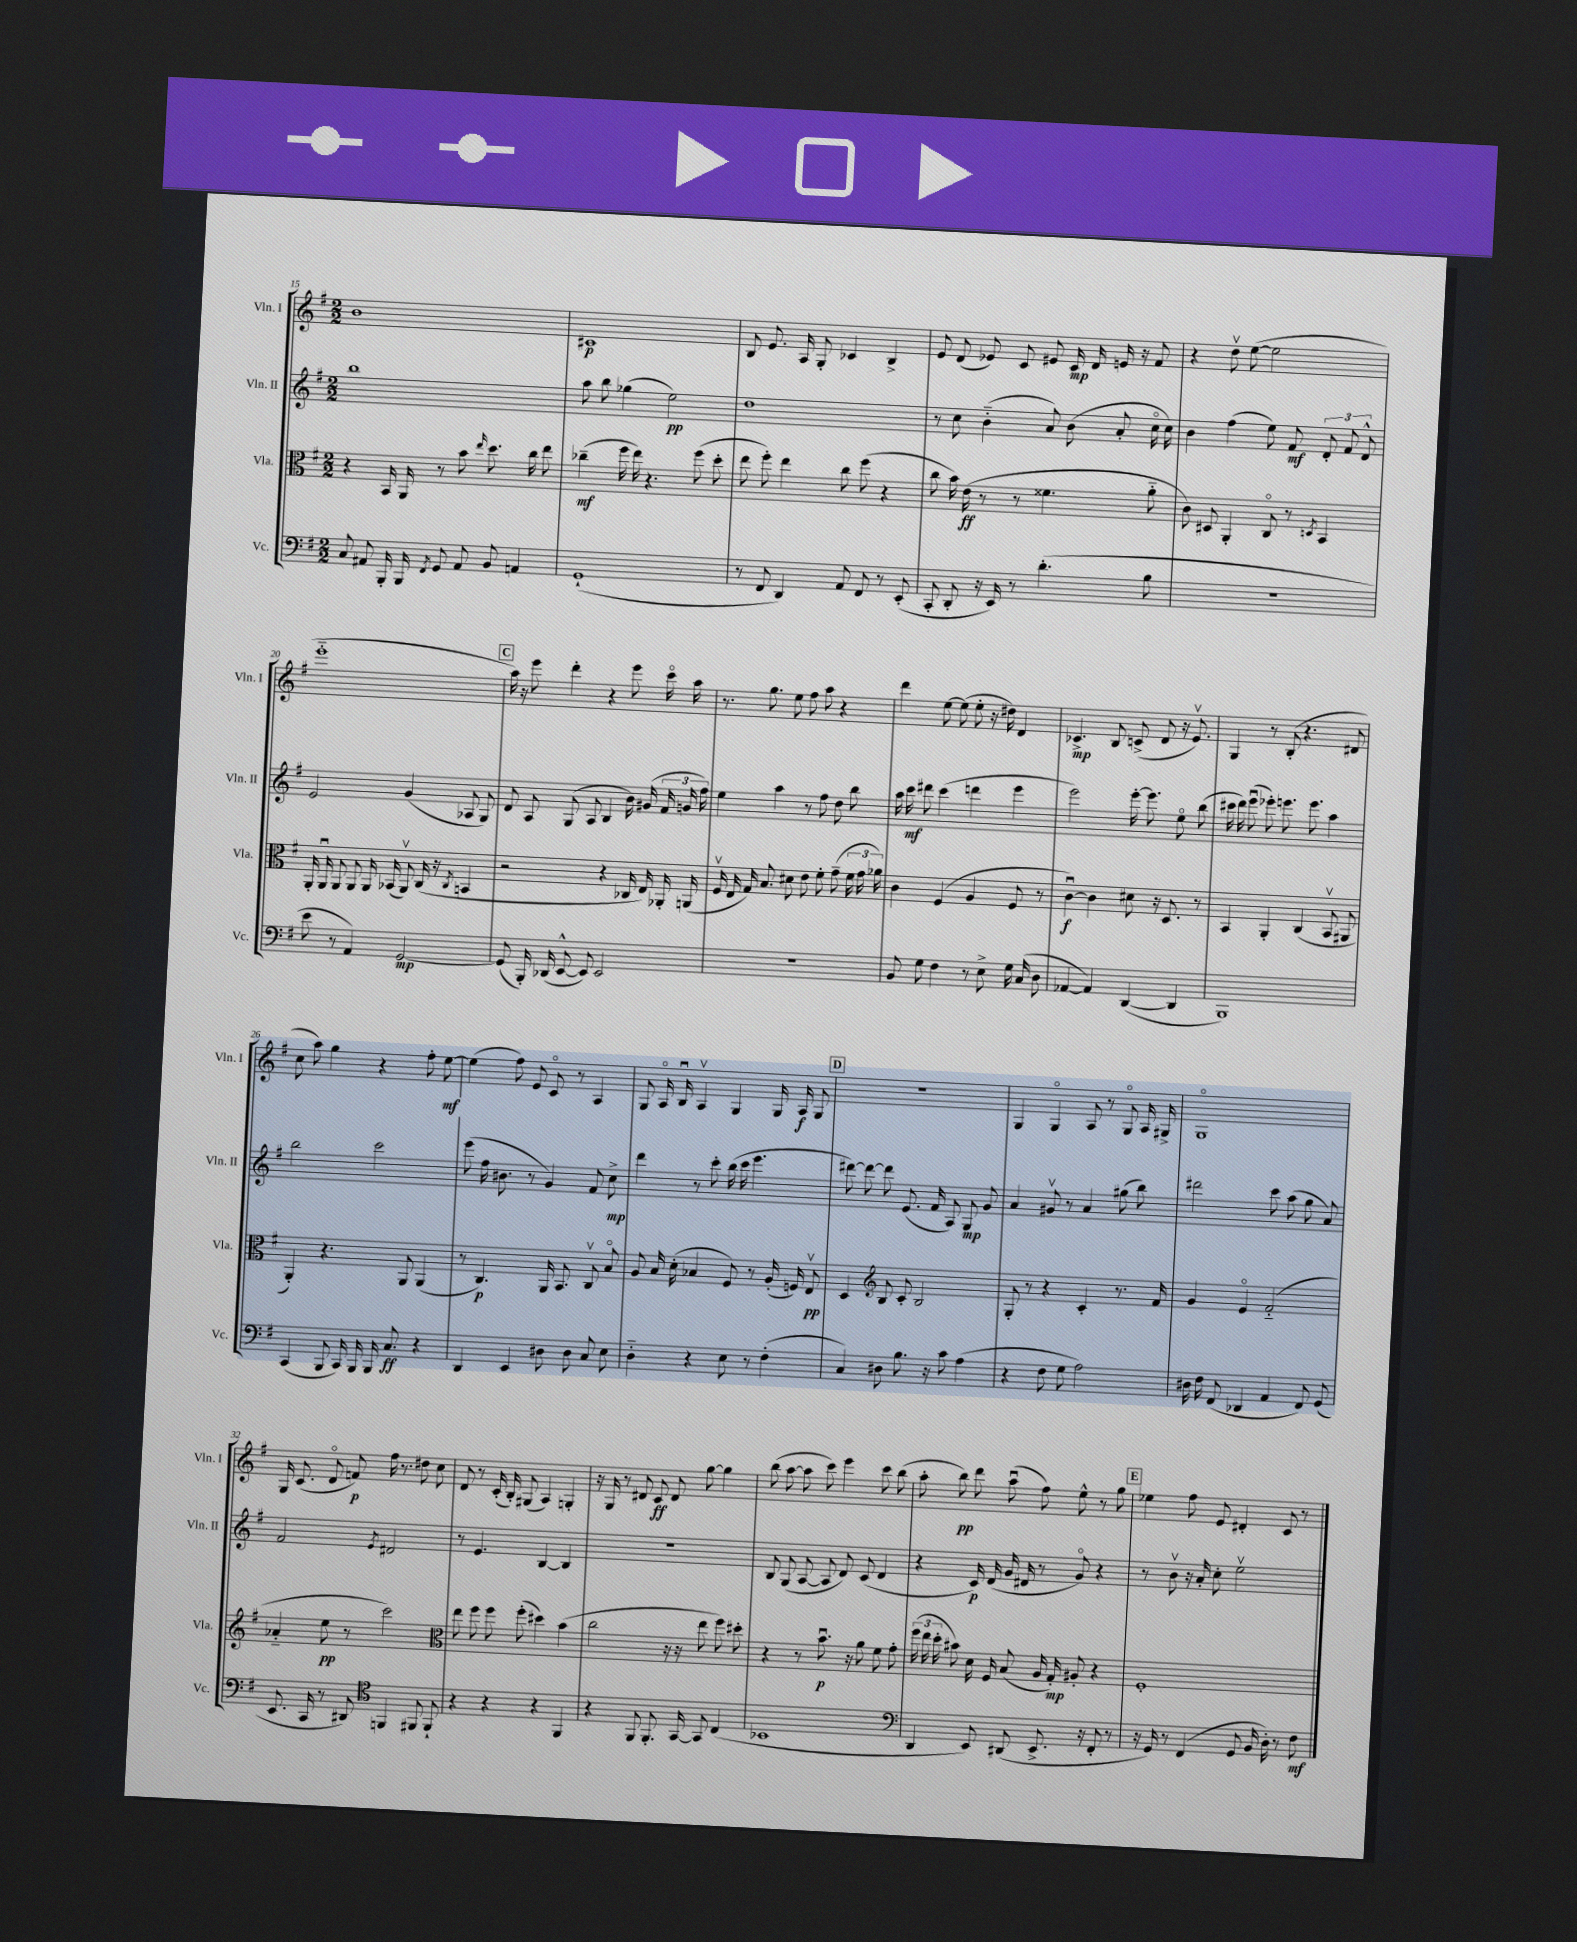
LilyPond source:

<<
\new StaffGroup <<
\new Staff = "s0" \with { instrumentName = "Vln. I" shortInstrumentName = "Vln. I" } {
    \clef treble \key g \major \numericTimeSignature \time 2/2
    \autoBeamOff b'1 |
    cis'1\p |
    b8 e'8. a16 g8-. ces'4 b4-> |
    e'8 d'8( ees'8) c'8 eis'8 c'16\mp d'16 e'16 r16 fis'8 |
    r4 d''8\upbow e''8~( e''2 |
    e'''1-_ |
    \mark \markup { \box "C" } a''16) r16 e'''8 d'''4-. r4 e'''8 c'''16\flageolet a''16 |
    r8. g''8. e''8 fis''8 a''8 r4 |
    d'''4 e''8~ e''8( e''8-. r16 dis''16) d'4 |
    ces'4.->\mp b8 c'8->( d'8 r16 e'8.\upbow) |
    g4 r8 b8-.( r4. dis'8 |
    c''8 a''8) g''4 r4 fis''8-. e''8~\mf |
    e''4( fis''8) e'8 c'8\flageolet r8 a4 |
    g8 a16\flageolet b16\downbow a4\upbow g4 g16 a16\f g8 |
    \mark \markup { \box "D" } r1 |
    g4 g4\flageolet a8 r8 g8\flageolet a16 gis16-> |
    g1\flageolet |
    g16 c'8.( d'8\flageolet f'8\p) fis''16 r8. dis''8 c''8 |
    d'8 r8 c'16-.( b16-.) gis8( a4) g4-. |
    r16 g16 r8 dis'8 c'8\ff dis'8 g''8~ g''4 |
    b''8( a''8~ a''8 c'''8) e'''4 c'''8 b''8( |
    a''8-. b''8\pp) d'''8 a''8\downbow( fis''8) e''8-^ r8 g''8 |
    \mark \markup { \box "E" } ees''4 fis''8 e'8 dis'4-. c'8 r8 \bar "|." |
}
\new Staff = "s1" \with { instrumentName = "Vln. II" shortInstrumentName = "Vln. II" } {
    \clef treble \key g \major \numericTimeSignature \time 2/2
    \autoBeamOff b''1 |
    a''8 b''8 ges''4( e''2\pp) |
    d''1 |
    r8 c''8 b'4-_( a'8) b'8( a'8-. c''16\flageolet c''16) |
    b'4 fis''4( e''8) fis'8\mf \tuplet 3/2 { d'8-. fis'8 d'8-^ } |
    e'2 g'4( aes8 g8) |
    \mark \markup { \box "C" } d'8 a8 g8( a8 b4 b'16) gis'16( \tuplet 3/2 { fis'16 g'16 fis''16) } |
    e''4 a''4 r8 fis''8 d''8 b''8 |
    a''16 c'''16\mf dis'''8 c'''4( d'''4 e'''4 |
    e'''2) e'''16~-. e'''8. e''8\flageolet b''8( |
    cis'''16 d'''16) e'''8\downbow( ees'''8-.) e'''8. e'''8. a''4 |
    b''2 c'''2 |
    e'''8( fis''16 bis'8. r8 g'4) fis'8 c''8->\mp |
    d'''4 r8 c'''8-. b''16( c'''16 e'''4. |
    \mark \markup { \box "D" } dis'''8~) dis'''8~ dis'''8 e'8.( fis'16 a8) g8\mp g'8 |
    a'4 gis'8\upbow r8 a'4 gis''8( b''8) |
    dis'''2 c'''8 a''8( g''8 a'8) |
    fis'2 \acciaccatura { e'8 } dis'2 |
    r8 e'4. b4~ b4 |
    r1 |
    b8 g8( a8~ a8 d'8) c'8( d'4 |
    r4 c'16\p) d'16( g'16 dis'16 r8 g'8\flageolet) r4 |
    \mark \markup { \box "E" } r8 b'8\upbow r16 a'16-. c''8-. e''2\upbow \bar "|." |
}
\new Staff = "s2" \with { instrumentName = "Vla." shortInstrumentName = "Vla." } {
    \clef alto \key g \major \numericTimeSignature \time 2/2
    \autoBeamOff r4 b,16 a,16 r8 b'8 \grace { e''16 } d''8. c''16 e''8 |
    ces''4--\mf( fis''16 e''16) r4. fis''8( d''8-. |
    e''8 fis''8-.) e''4 c''8 fis''8( r4 |
    c''8 b'16) e'16\ff( r8 r8 fisis'4. a'8-_ |
    c'8) dis8 a,4-. c8\flageolet r8 \acciaccatura { d8 } b,4 |
    a,16-. a,16\downbow a,8 a,8 a,16 bes,16( a,8\upbow) c16( r16 \acciaccatura { c8 } b,4 |
    \mark \markup { \box "C" } r2 r4 ces16 e16) aes,16-. a,16( |
    fis16\upbow e16 g16) b8. dis'8 e'8 fis'8-. g'8--( \tuplet 3/2 { fis'16 g'16 aes'16) } |
    c'4 fis4( a4 fis8 r8 |
    c'4~\downbow\f) c'4 dis'8 r16 d8. r8 |
    b,4 a,4-. c4( b,8\upbow ais,8 |
    a,4-.) r4. a,8 a,4( |
    r8 c4.\p) a,16 b,8. c8\upbow b8\flageolet |
    a8 b16 d'16-.( bes4 fis8) r8 a16-.( f16) e8\upbow\pp |
    \mark \markup { \box "D" } d4 \clef treble b8 c'8-. b2 |
    g8-. r8 r4 c'4-. r8. fis'16 |
    g'4 e'4\flageolet fis'2-_( |
    aes'4-_ e''8\pp r8 c'''2) |
    \clef alto e''8 fis''8 fis''8 fis''8-.( dis''4) b'4( |
    c''2 r16 r16 e''8 fis''8) dis''8-. |
    r4 r8 b'8.\downbow\p r16 a'8 fis'8 g'8-. |
    \tuplet 3/2 { fis''16( e''16 d''16-. } bis'8) d'16 fis16 b8( a16 g16-.\mp) ais8-. r4 |
    \mark \markup { \box "E" } fis1-. \bar "|." |
}
\new Staff = "s3" \with { instrumentName = "Vc." shortInstrumentName = "Vc." } {
    \clef bass \key g \major \numericTimeSignature \time 2/2
    \autoBeamOff c8 ais,8 b,,16-. b,,16 \acciaccatura { fis,8 } g,8 ais,8 b,8 a,4 |
    g,1-!( |
    r8 fis,8 d,4) a,8 fis,8 r8 e,8-.( |
    c,8-. d,8-. r16 e,16) r8 d'4.-.( b8 |
    R1 |
    e'8 r8 a,4) g,2~\mp |
    \mark \markup { \box "C" } g,8( b,,16-.) des,16( e,8~-^ e,8) e,2 |
    R1 |
    b,8 g8 fis4 r8 e8-> g16 c16( d8 |
    aes,4~ aes,4) d,4~( d,4 |
    b,,1) |
    c,4( b,,8 c,16) b,,16 b,,16 c8.\ff r4 |
    d,4 e,4 dis8 dis8 c8 e8 |
    d4-_ r4 e8 r8 fis4-.( |
    \mark \markup { \box "D" } c4) dis8 b8. r16 c'8 a4( |
    r4 fis8 g8 a2) |
    dis16 fis16 fis,8( des,4 a,4 fis,8) g,8( |
    e,8. c,16 r8 dis,8) \clef tenor f,4 fis,8 fis,8-! |
    r4 r4 r4 fis,4 |
    r4 fis,8 fis,8.-. g,16~ g,8 c4( |
    bes,1 |
    \clef bass d,4 e,8) dis,8( e,8.-> r16 fis,8-. r8 |
    \mark \markup { \box "E" } r16 g,16) r8 fis,4( g,8 b,16 d16-.) r8 fis8\mf \bar "|." |
}
>>
>>
\layout { \context { \Score currentBarNumber = #15 } }
